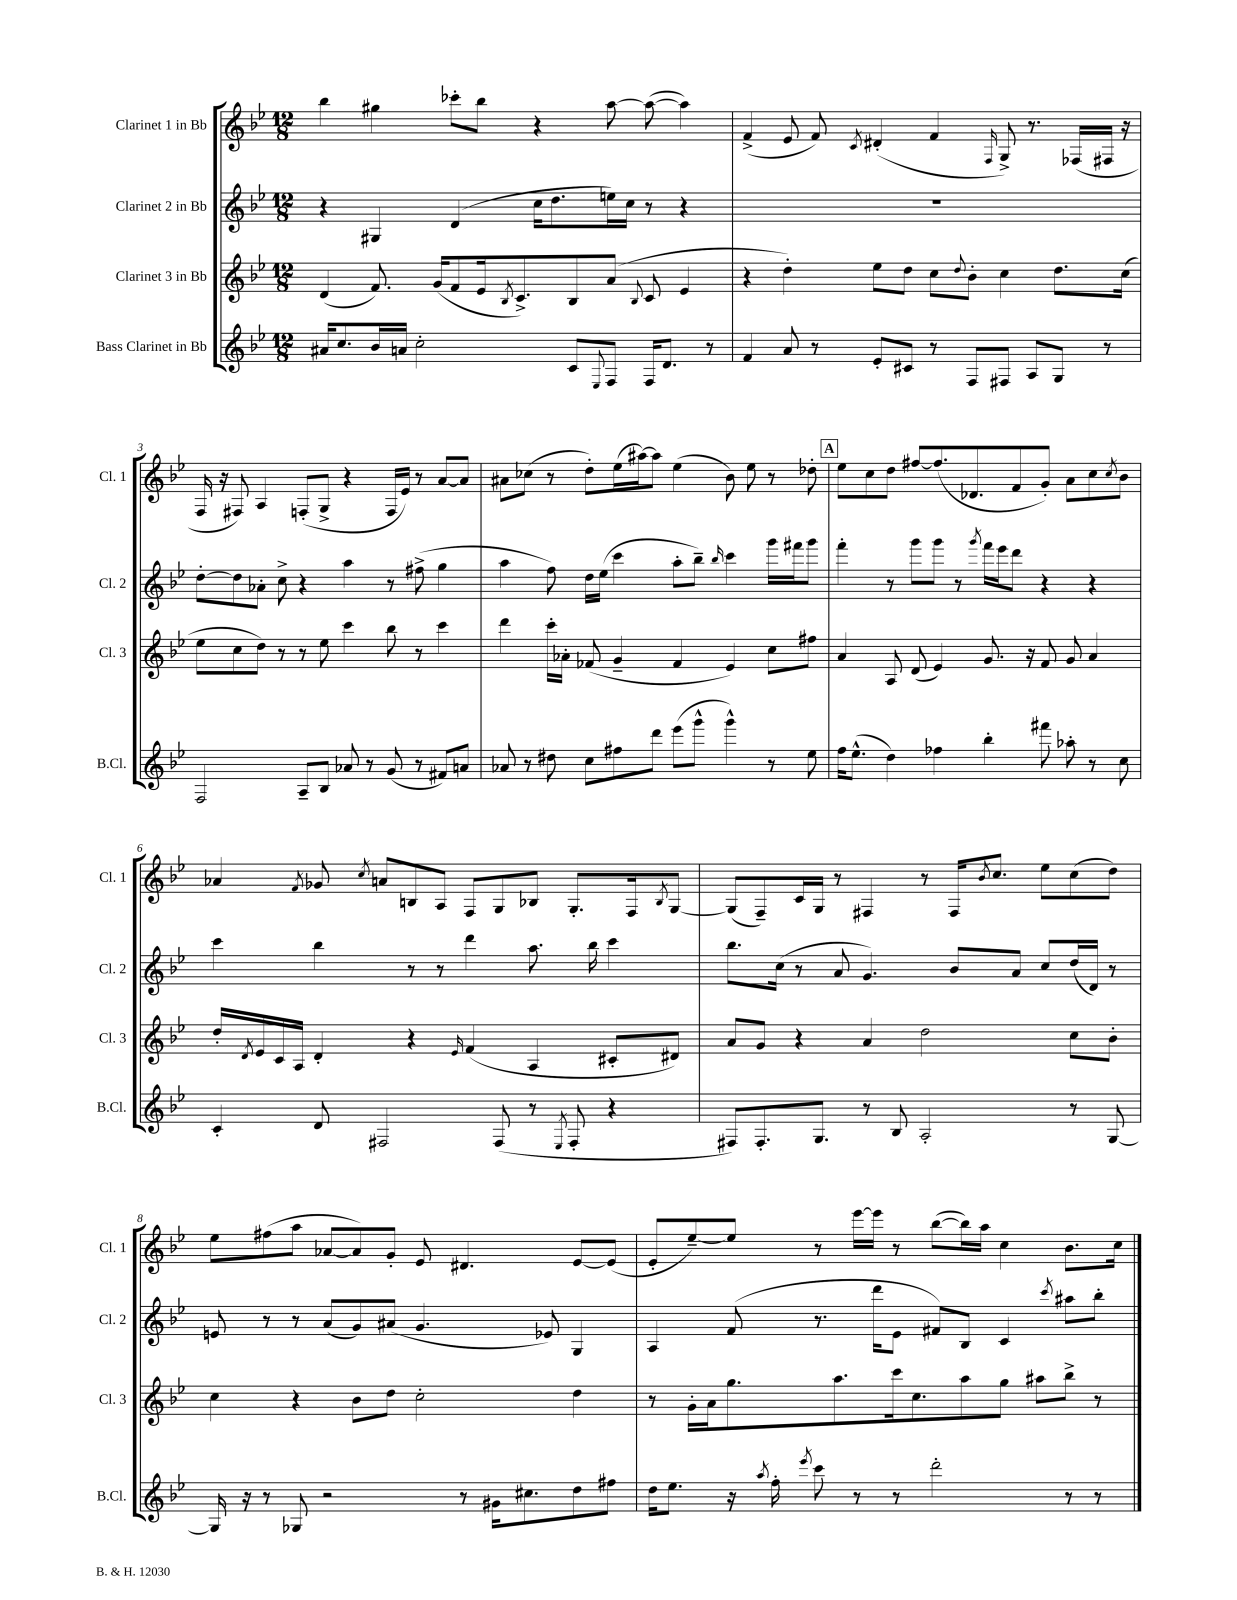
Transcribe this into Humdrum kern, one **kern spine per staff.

**kern	**kern	**kern	**kern
*staff4	*staff3	*staff2	*staff1
*clefG2	*clefG2	*clefG2	*clefG2
*k[b-e-]	*k[b-e-]	*k[b-e-]	*k[b-e-]
*M12/8	*M12/8	*M12/8	*M12/8
16a#/LK	(4d/	4r	4bb-\
8.cc/	.	.	.
16b-/L	8.f/)	4G#/	4gg#\
16a/JJ	.	.	.
2cc'\	.	.	.
.	(16g/LK	.	.
.	8f/	(4d/	8ccc-'\L
.	16e-/k	.	8bb-\J
.	8qB-/	.	.
.	8.c^/)	.	.
.	.	16cc\LK	4r
.	.	8.dd\	.
8c/L	8B-/	.	.
8qqE-/	.	.	.
8F/J	(8a/J	16ee\L)	[8aa\
.	.	16cc\JJ	.
.	8qqB-/	.	.
16F/LK	8c/	8r	(8aa\_
8.d/J	.	.	.
.	4e-/	4r	4aa\])
8r	.	.	.
=	=	=	=
4f/	4r	1.r	(4f^/
8a/	4dd'\)	.	8e-/
8r	.	.	8f/)
.	.	.	8qc/
8e-'/L	8ee-\L	.	(4d#'/
8c#/J	8dd\J	.	.
8r	8cc\L	.	4f/
.	8qqdd/	.	.
8F/L	8b-'\J	.	.
.	.	.	16qqF/
8F#/J	4cc\	.	8G^/)
8A/L	.	.	8.r
8G/J	8.dd\L	.	.
.	.	.	(16F-/LL
8r	.	.	16F#/JJ
.	(16cc\Jk	.	16r
=	=	=	=
2F/	8ee-\L	[8dd'\L	16F/
.	.	.	16r
.	8cc\	8dd\]	8F#/)
.	8dd\J)	8a-'\J	4A/
.	8r	8cc^\	.
8A~/L	8r	4r	(8F'/L
8B-/J	8ee-\	.	8G^/J
8a-/	4ccc\	4aa\	4r
8r	.	.	.
(8g/	8bb-\	8r	16F/LL
.	.	.	16e-/JJ)
8r	8r	(8ff#^\	8r
8f#/L)	4ccc\	4gg\	[8a/L
8a/J	.	.	8a/]J
=	=	=	=
8a-/	4ddd\	4aa\	8a#\L
8r	.	.	(8cc-\J
8dd#\	16ccc'\LL	8ff\)	8r
.	16a-'\JJ	.	.
8cc\L	(8f-/	16dd\LL	8dd'\L)
.	.	(16ee-\JJ	.
8ff#\	4g~/	4ccc\	(16ee-\L
.	.	.	[16aa#\J)
8ddd\J	.	.	8aa#\]J
(8eee-\L	4f-/	8aa'\L	(4ee-\
8ggg^^\J	.	8bb-~\J)	.
.	.	16qqbb-/	.
4ggg^^\)	4e-/)	4ccc\	8b-\)
.	.	.	8ee-\
8r	8cc\L	16ggg\LL	8r
.	.	16fff#\J	.
8ee-\	8ff#\J	8ggg\J	8dd-'\
=	=	=	=
16ff\LK	4a/	4fff'\	8ee-\L
(8.ee-^^\J	.	.	.
.	.	.	8cc\
4dd\)	8A/	8r	8dd\J
.	(8d/	8ggg\L	[8ff#/L
4ff-\	4e-/)	8ggg\J	(8.ff#/]
.	.	8r	.
.	.	.	8.d-/
.	.	8qggg/	.
4bb-'\	8.g/	16fff\LL	.
.	.	16eee-\J	.
.	.	8ddd\J	8f/
.	16r	.	.
8fff#\	8f/	4r	8g'/J)
8aa-'\	8g/	.	8a\L
8r	4a/	4r	8cc\
.	.	.	8qcc/
8cc\	.	.	8b-\J
=	=	=	=
4c'/	16dd'/LL	4ccc\	4a-/
.	8qd/	.	.
.	16e-/	.	.
.	16c/	.	.
.	16A/JJ	.	.
.	.	.	8qf/
8d/	4d'/	4bb-\	8g-/
.	.	.	8qcc/
2F#/	.	.	8a/L
.	4r	8r	8B/
.	.	8r	8A/J
.	16qqe-/	.	.
.	(4f/	4ddd\	8F/L
(8F#/	.	.	8G/
8r	4A/	8.aa\	8B-/J
8qE-/	.	.	.
8F#'/	.	.	8.G'/L
.	.	16bb-\	.
4r	8c#'/L	4ccc\	.
.	.	.	16F/k
.	.	.	8qB-/
.	8d#/J)	.	[8G/J
=	=	=	=
8F#/L)	8a/L	8.bb-\L	(8G/]L
8.F#'/	8g/J	.	8F~/)
.	.	(16cc\Jk	.
.	4r	8r	16c/L
8.G/J	.	.	16G/JJ
.	.	8a/	8r
8r	4a/	4.g/)	4F#/
8B-/	.	.	.
2A'/	2dd\	.	8r
.	.	8b-/L	16F#/LK
.	.	.	8qb-/
.	.	.	8.cc/J
.	.	8a/J	.
.	.	8cc/L	8ee-\L
8r	8cc\L	(16dd/L	(8cc\
.	.	16d/JJ)	.
[8G/	8b-'\J	8r	8dd\J)
=	=	=	=
16G/]	4cc\	8e/	8ee-\L
16r	.	.	.
8r	.	8r	(8ff#\
8G-/	4r	8r	8aa\J
2r	.	(8a/L	[8a-/L
.	8b-\L	8g/)	8a-/])
.	8dd\J	(8a#/J	8g'/J
.	2cc'\	4.g/	8e-/
8r	.	.	4.d#/
16g#\LK	.	.	.
8.cc#\	.	.	.
.	.	8e-/)	.
8dd\	4dd\	4G/	[8e-/L
8ff#\J	.	.	(8e-/]J
=	=	=	=
16dd\LK	8r	4A/	8e-'/L
8.ee-\J	.	.	.
.	16g'\LL	.	[8ee-~/)
.	16a\J	.	.
16r	8.gg\	(8f/	8ee-/]J
8qaa/	.	.	.
16ff'\	.	.	.
8qeee-/	.	.	.
8ccc\	.	8.r	8r
.	8.aa\	.	.
8r	.	.	[16eee-\LL
.	.	16ddd\LK	16eee-\]JJ
8r	16ccc\k	8e-\J	8r
.	8.cc\	.	.
2ddd'\	.	8f#/L)	([8bb-\L
.	8aa\	8B-/J	16bb-\]L)
.	.	.	16aa\JJ
.	8gg\J	4c/	4cc\
.	8aa#\L	.	.
.	.	8qccc/	.
8r	8bb-^\J	8aa#\L	8.b-\L
8r	8r	8bb-'\J	.
.	.	.	16cc\Jk
==	==	==	==
*-	*-	*-	*-
